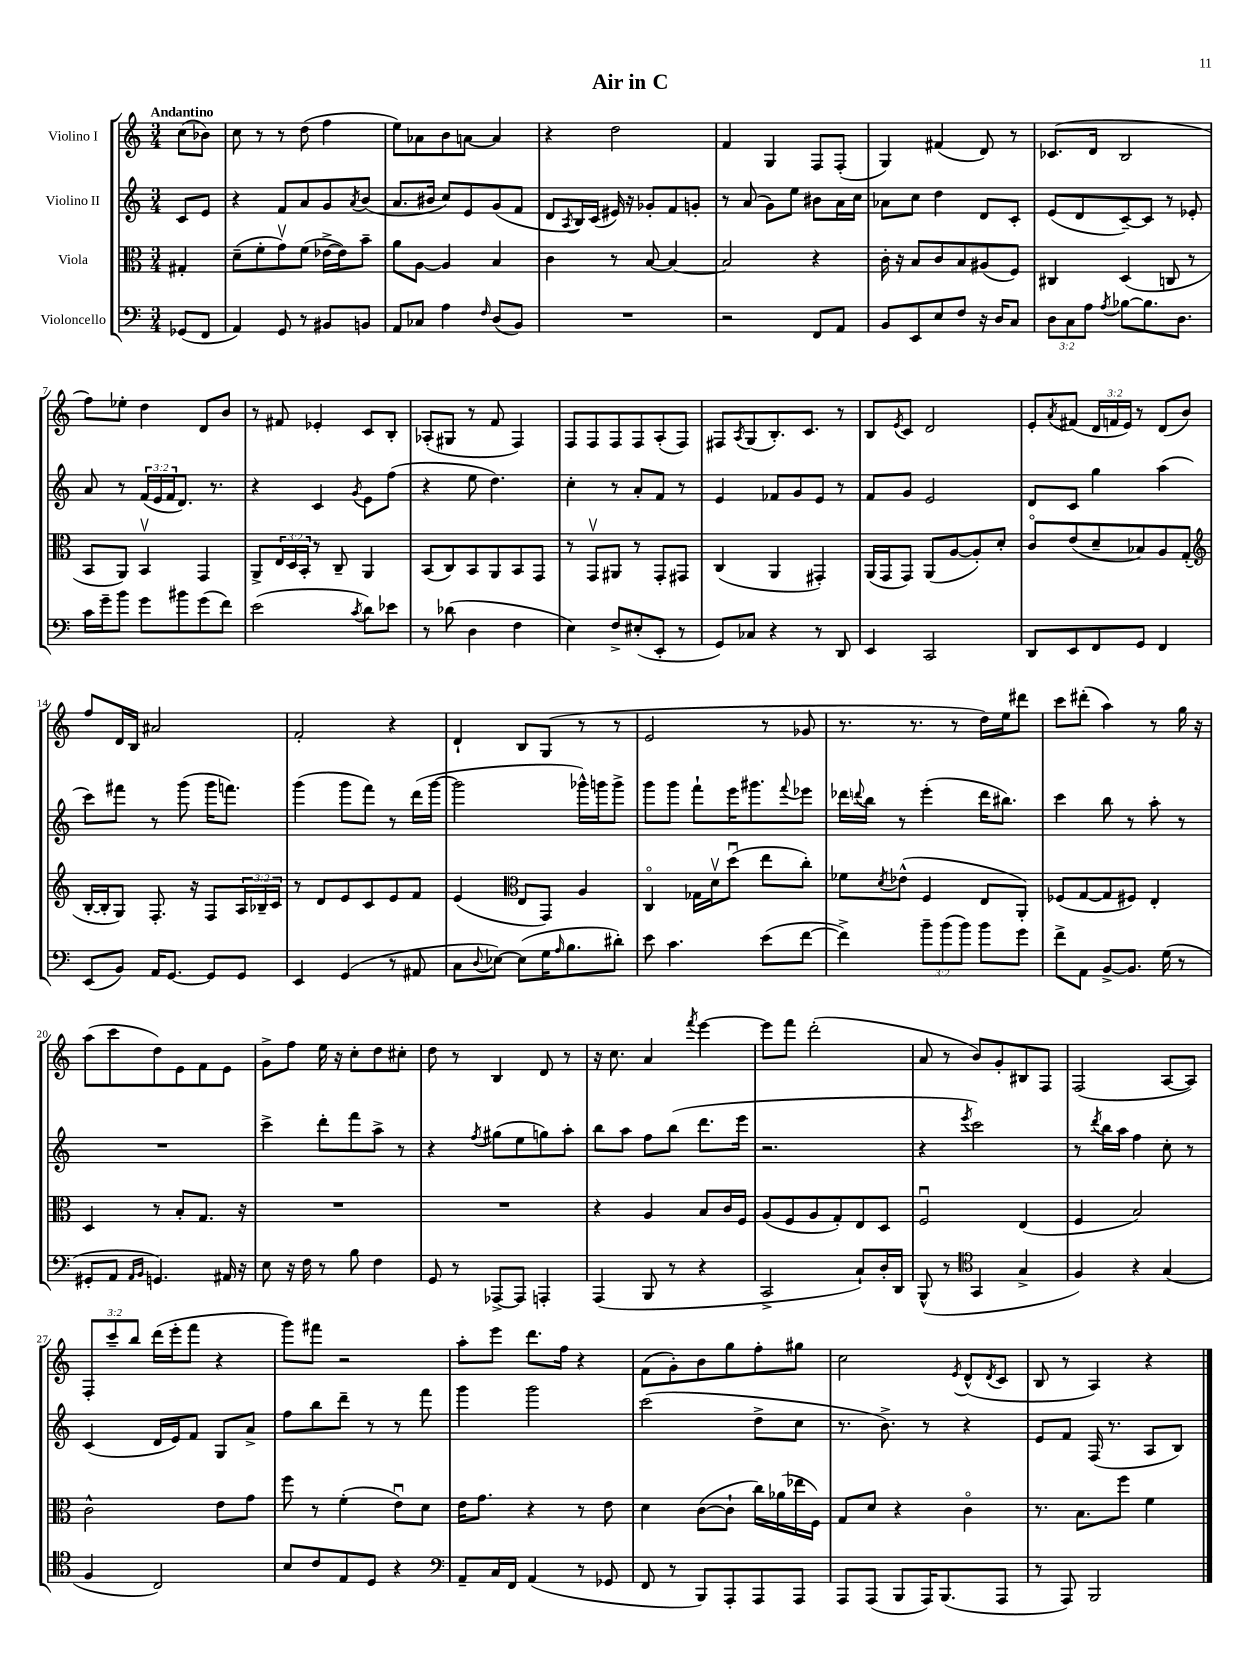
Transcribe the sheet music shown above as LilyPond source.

\header { title = "Air in C" }
<<
\new StaffGroup <<
\new Staff = "s0" \with { instrumentName = "Violino I" } {
    \clef treble \key c \major \numericTimeSignature \time 3/4 \override Staff.TupletNumber.text = #tuplet-number::calc-fraction-text \partial 4 \tempo "Andantino"
    c''8( bes'8) |
    c''8 r8 r8 d''8( f''4 |
    e''8) aes'8 b'8 a'8~ a'4 |
    r4 d''2 |
    f'4 g4 f8 f8-.( |
    g4) fis'4( d'8) r8 |
    ces'8.( d'16 b2 |
    f''8) ees''8-. d''4 d'8 b'8 |
    r8 fis'8 ees'4-. c'8 b8-. |
    aes8-.( gis8 r8 f'8 f4) |
    f8 f8 f8 f8 a8-.( f8) |
    fis8 \acciaccatura { a8 } g8( b8.-.) c'8. r8 |
    b8 \acciaccatura { e'8 } c'8 d'2 |
    e'8-. \acciaccatura { a'8 } fis'8( \tuplet 3/2 { d'16 f'16 e'16) } r8 d'8( b'8) |
    f''8 d'16 b16 ais'2 |
    f'2-. r4 |
    d'4-! b8 g8( r8 r8 |
    e'2 r8 ges'8 |
    r8. r8. r8 d''16) e''16 dis'''8 |
    c'''8 dis'''8-.( a''4) r8 g''16 r16 |
    a''8( c'''8 d''8) e'8 f'8 e'8 |
    g'8-> f''8 e''16 r16 c''8-. d''8 cis''8-. |
    d''8 r8 b4 d'8 r8 |
    r16 c''8. a'4 \acciaccatura { f'''8 } e'''4~ |
    e'''8 f'''8 d'''2-.( |
    a'8 r8 b'8) g'8-. bis8 f8 |
    f2( a8~ a8) |
    \tuplet 3/2 { f8-. c'''8-- b''8 } d'''16( e'''16-. f'''8 r4 |
    g'''8) fis'''8 r2 |
    a''8-. e'''8 d'''8. f''16 r4 |
    f'8( g'8-.) b'8 g''8 f''8-. gis''8 |
    c''2 \acciaccatura { e'8 } d'8-^( \acciaccatura { d'8 } c'8 |
    b8 r8 a4) r4 \bar "|." |
}
\new Staff = "s1" \with { instrumentName = "Violino II" } {
    \clef treble \key c \major \numericTimeSignature \time 3/4 \override Staff.TupletNumber.text = #tuplet-number::calc-fraction-text \partial 4
    c'8 e'8 |
    r4 f'8 a'8 g'8 \acciaccatura { a'8 } b'8( |
    a'8. bis'16 c''8) e'8 g'8( f'8 |
    d'8 \acciaccatura { a8 } b16) c'16( eis'16) r16 ges'8-. f'8 g'8-. |
    r8 a'8( g'8) e''8 bis'8 a'16 c''16 |
    aes'8 c''8 d''4 d'8 c'8-. |
    e'8( d'8 c'8~--) c'8 r8 ees'8-. |
    a'8 r8 \tuplet 3/2 { f'16( e'16 f'16 } d'8.) r8. |
    r4 c'4 \acciaccatura { g'8 } e'8 f''8( |
    r4 e''8 d''4.) |
    c''4-. r8 a'8-. f'8 r8 |
    e'4 fes'8 g'8 e'8 r8 |
    f'8 g'8 e'2 |
    d'8 c'8 g''4 a''4( |
    c'''8) fis'''8 r8 g'''8( g'''16 f'''8.) |
    g'''4( g'''8 f'''8) r8 d'''16( g'''16~ |
    g'''2 ges'''16-^) g'''16 g'''8-> |
    g'''8 g'''8 f'''8-! e'''16 gis'''8. \appoggiatura { f'''8 } ees'''8 |
    des'''16 \appoggiatura { d'''8 } b''16 r8 e'''4-.( d'''16 bis''8.) |
    c'''4 b''8 r8 a''8-. r8 |
    R2. |
    c'''4-> d'''8-. f'''8 a''8-> r8 |
    r4 \acciaccatura { f''8 } gis''8( e''8 g''8) a''8-. |
    b''8 a''8 f''8 b''8( d'''8. e'''16 |
    r2. |
    r4 \acciaccatura { e'''8 } c'''2) |
    r8 \acciaccatura { d'''8 } b''16 a''16 f''4 c''8-. r8 |
    c'4( d'16 e'16) f'8 g8 a'8-> |
    f''8 b''8 d'''8-- r8 r8 f'''8 |
    g'''4 g'''2 |
    c'''2( d''8-> c''8 |
    r8. b'8.->) r8 r4 |
    e'8 f'8 f16( r8. a8 b8) \bar "|." |
}
\new Staff = "s2" \with { instrumentName = "Viola" } {
    \clef alto \key c \major \numericTimeSignature \time 3/4 \override Staff.TupletNumber.text = #tuplet-number::calc-fraction-text \partial 4
    gis4-. |
    d'8--( f'8-. g'8\upbow) f'8( ees'16~-> ees'16) b'8-- |
    a'8 a8~ a4 b4 |
    c'4 r8 b8~ b4~ |
    b2 r4 |
    c'16-. r16 b8 c'8 b8 ais8( f8) |
    cis4 d4( c8 r8 |
    b,8 a,8) b,4\upbow g,4 |
    a,8-> \tuplet 3/2 { e16 d16 b,16-. } r8 c8-- a,4 |
    b,8( c8) b,8 a,8 b,8 g,8 |
    r8 g,8\upbow ais,8 r8 g,8-. gis,8 |
    c4( a,4 gis,4-.) |
    a,16( g,16 g,8) a,8( a8~ a8-.) d'8-. |
    c'8\flageolet e'8( d'8-- bes8) a8 g8-.( |
    \clef treble b16~-. b16-. g8) f8.-. r16 f8 \tuplet 3/2 { a16 bes16-- c'16 } |
    r8 d'8 e'8 c'8 e'8 f'8 |
    e'4( \clef alto e8 g,8) a4 |
    c4\flageolet ges16 d'16\upbow d''8\downbow( e''8 c''8-.) |
    fes'8 \acciaccatura { d'8 } ees'8-^( f4 e8 a,8-.) |
    fes8( g8~ g8 fis8) e4-. |
    d4 r8 b8-. g8. r16 |
    R2. |
    R2. |
    r4 a4 b8 c'16 f16 |
    a8( f8 a8 g8-.) e8 d8 |
    f2\downbow e4( |
    f4 b2) |
    c'2-^ e'8 g'8 |
    f''8 r8 f'4-.( e'8\downbow) d'8 |
    e'16 g'8. r4 r8 e'8 |
    d'4 c'8~( c'8-! c''16) aes'16( ees''16 f16) |
    g8 d'8 r4 c'4\flageolet |
    r8. b8. f''8 f'4 \bar "|." |
}
\new Staff = "s3" \with { instrumentName = "Violoncello" } {
    \clef bass \key c \major \numericTimeSignature \time 3/4 \override Staff.TupletNumber.text = #tuplet-number::calc-fraction-text \partial 4
    ges,8( f,8 |
    a,4) g,8 r8 bis,8 b,8 |
    a,8 ces8 a4 \grace { f16 } d8( b,8) |
    R2. |
    r2 f,8 a,8 |
    b,8 e,8 e8 f8 r16 d16 c8 |
    \tuplet 3/2 { d8 c8 a8 } \acciaccatura { a8 } bes8~ bes8. d8. |
    c'16 g'16-- b'8 g'8 bis'8 g'8( f'8) |
    e'2( \acciaccatura { c'8 } d'8) ees'8 |
    r8 des'8( d4 f4 |
    e4) f8-> eis8-.( e,8-. r8 |
    g,8) ces8 r4 r8 d,8 |
    e,4 c,2 |
    d,8 e,8 f,8 g,8 f,4 |
    e,8( b,8) a,16 g,8.~ g,8 g,8 |
    e,4 g,4( r8 ais,8 |
    c8 \appoggiatura { d8 } ees8~) ees8( g16 \grace { a16 } b8. dis'8-.) |
    e'8 c'4. e'8( f'8~ |
    f'4->) \tuplet 3/2 { b'8-- b'8( b'8) } b'8 g'8 |
    f'8-> a,8 b,8~-> b,8. g16( r8 |
    gis,8-. a,8 \grace { a,16 b,16 } g,4.) ais,16 r16 |
    e8 r16 f16 r8 b8 f4 |
    g,8 r8 aes,,8~-> aes,,8 a,,4-. |
    a,,4( b,,8 r8 r4 |
    c,2-> c8-!) d16-. d,16 |
    b,,8-^( r8 \clef tenor g,4 g4-> |
    f4) r4 g4( |
    f4 c2) |
    b8 c'8 e8 d8 r4 |
    \clef bass a,8-- c16 f,16 a,4( r8 ges,8 |
    f,8 r8 b,,8) a,,8-. a,,8 a,,8 |
    a,,8 a,,8( b,,8 a,,16) b,,8.( a,,8 |
    r8 a,,8) b,,2 \bar "|." |
}
>>
>>
